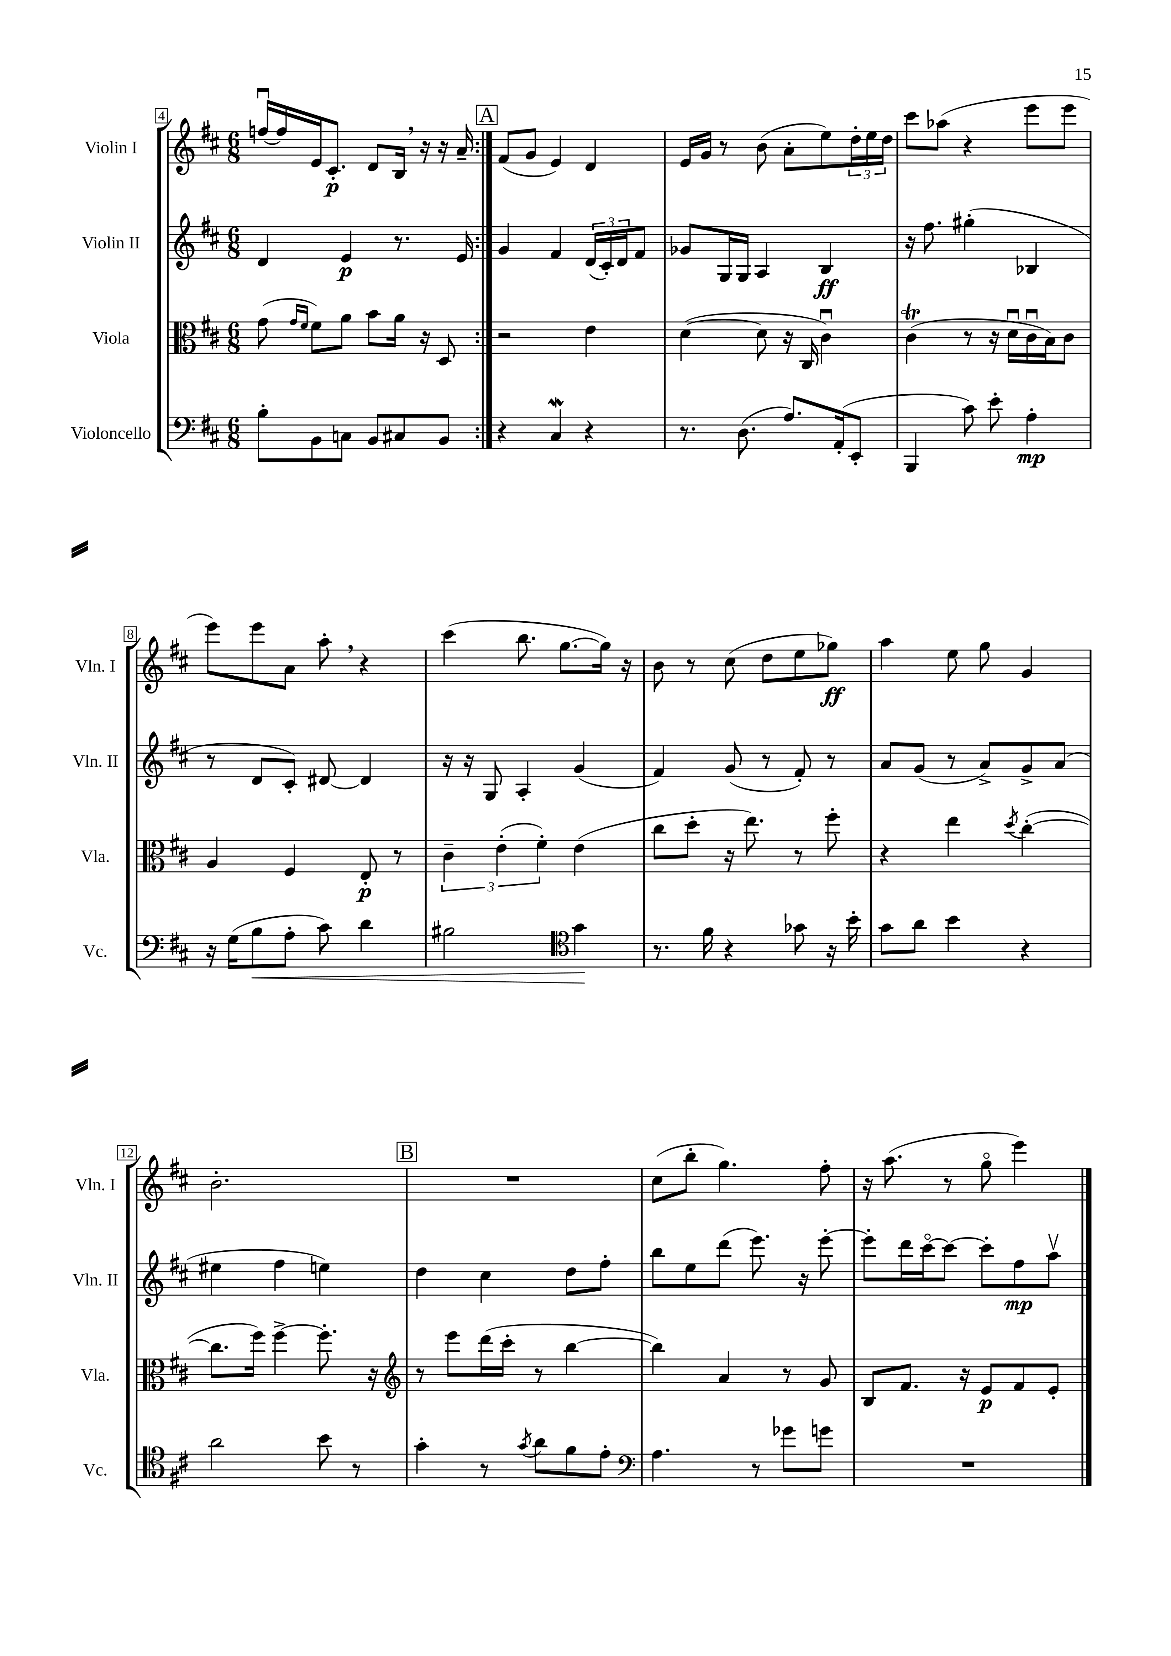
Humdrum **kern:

**kern	**kern	**kern	**kern
*staff4	*staff3	*staff2	*staff1
*clefF4	*clefC3	*clefG2	*clefG2
*k[f#c#]	*k[f#c#]	*k[f#c#]	*k[f#c#]
*M6/8	*M6/8	*M6/8	*M6/8
8B'	(8g	4d	[16ffu
.	.	.	16ff]
.	16qqg	.	.
.	16qqf#	.	.
8BB	8f#)	.	16e
.	.	.	8.c#'
8C	8a	4e	.
8BB	8b	.	8d
8C#	16a	8.r	16B
.	16r	.	16r
8BB	8D	.	16r
.	.	16e	16a~
=:|!	=:|!	=:|!	=:|!
4r	2r	4g	(8f#
.	.	.	8g
4C#	.	4f#	4e)
4r	4e	(24d	4d
.	.	24c#')	.
.	.	24d	.
.	.	8f#	.
=	=	=	=
8.r	([4d	8g-	16e
.	.	.	16g
.	.	16G	8r
(8.D	.	16G	.
.	8d]	4A	(8b
8.A)	16r	.	8a'
.	16C#	.	.
.	4c#u)	4B	8ee)
(16AA'	.	.	.
8EE'	.	.	24dd'
.	.	.	24ee
.	.	.	24dd
=	=	=	=
4BBB	(4c#	16r	8ccc#
.	.	8.ff#	.
.	.	.	(8aa-
8c#)	8r	(4gg#'	4r
8e'	16r	.	.
.	16du	.	.
4A'	16c#u	4B-	8eee
.	16B)	.	.
.	8c#	.	8eee
=	=	=	=
16r	4A	8r	8eee)
(16G	.	.	.
8B	.	8d	8eee
8A'	4F#	8c#')	8a
8c#)	.	[8d#	8aa'
4d	8E'	4d#]	4r
.	8r	.	.
=	=	=	=
2B#	6c#~	16r	(4ccc#
.	.	16r	.
.	.	8G	.
.	(6e'	.	.
.	.	4A'	8.bb
.	6f#')	.	.
.	.	.	[8.gg
*clefC4	*	*	*
4g	(4e	(4g	.
.	.	.	16gg])
.	.	.	16r
=	=	=	=
8.r	8cc#	4f#)	8b
.	8dd'	.	8r
16f#	.	.	.
4r	16r	(8g	(8cc#
.	8.ee)	.	.
.	.	8r	8dd
8g-	8r	8f#')	8ee
16r	8ff#'	8r	8gg-)
16b'	.	.	.
=	=	=	=
8g	4r	8a	4aa
8a	.	(8g	.
4b	4ee	8r	8ee
.	.	8a^)	8gg
.	8qdd	.	.
4r	([4cc#'	8g^	4g
.	.	(8a	.
=	=	=	=
2a	8.cc#]	4ee#	2.b'
.	16ff#)	.	.
.	[4ff#^	4ff#	.
8b	8.ff#']	4ee)	.
8r	.	.	.
.	16r	.	.
=	=	=	=
*	*clefG2	*	*
4g'	8r	4dd	2.r
.	8eee	.	.
8r	(16ddd	4cc#	.
.	16ccc#'	.	.
8qg	.	.	.
8a	8r	.	.
8f#	[4bb	8dd	.
8e'	.	8ff#'	.
=	=	=	=
*clefF4	*	*	*
4.A	4bb])	8bb	(8cc#
.	.	8ee	8bb'
.	4a	(8ddd	4.gg)
8r	.	8.eee)	.
8g-	8r	.	.
.	.	16r	.
8g	8g	[8eee'	8ff#'
=	=	=	=
2.r	8B	8eee']	16r
.	.	.	(8.aa
.	8.f#	16ddd	.
.	.	[16ccc#o	.
.	.	8ccc#_	8r
.	16r	.	.
.	8e	8ccc#']	8ggo
.	8f#	8ff#	4eee)
.	8e'	8aav	.
==	==	==	==
*-	*-	*-	*-
